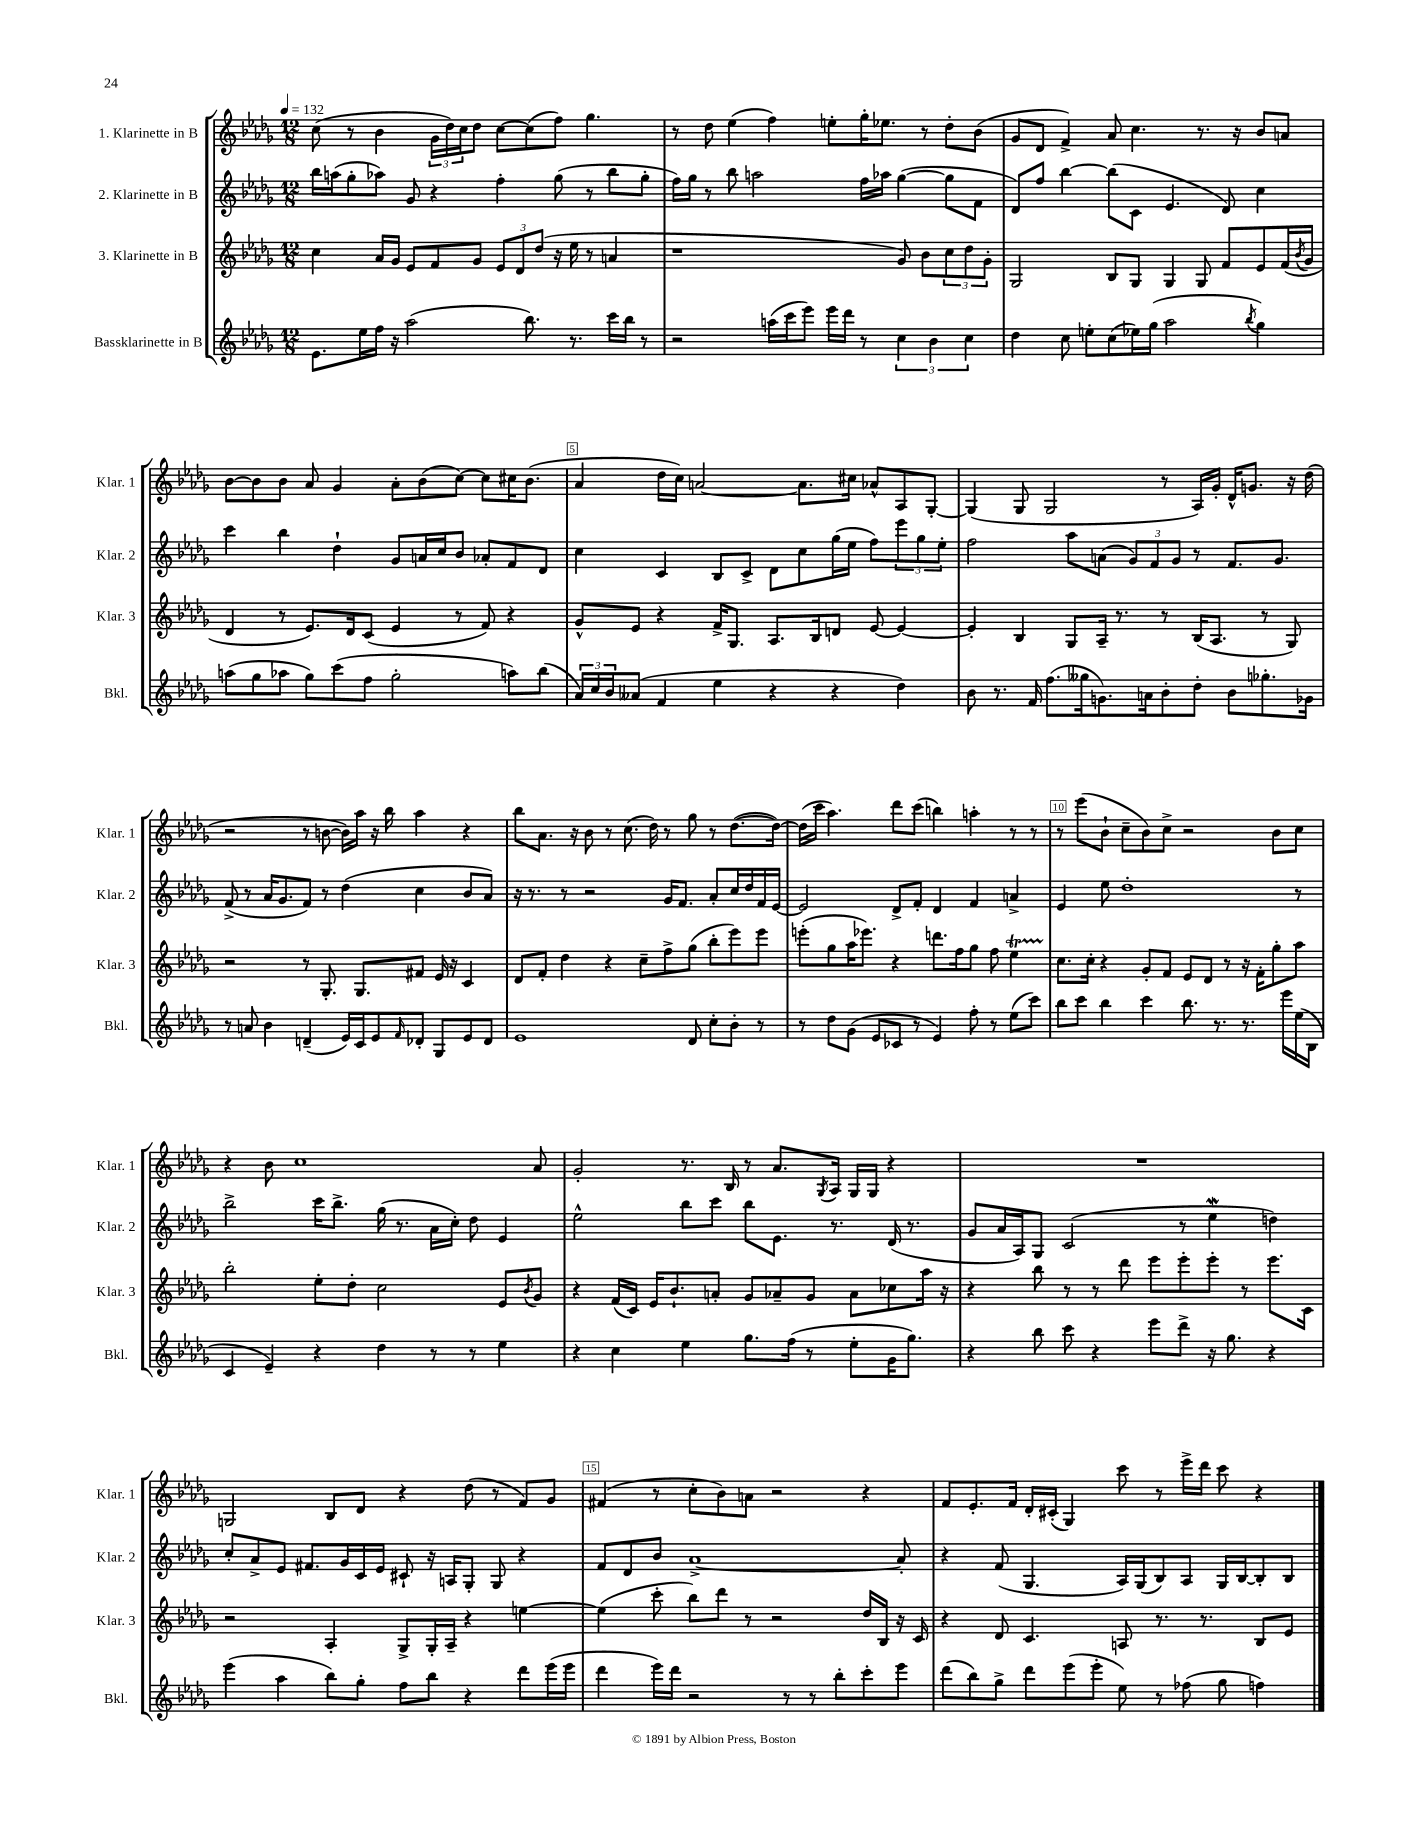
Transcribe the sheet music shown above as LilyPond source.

<<
\new StaffGroup <<
\new Staff = "s0" \with { instrumentName = "1. Klarinette in B" shortInstrumentName = "Klar. 1" } {
    \clef treble \key des \major \numericTimeSignature \time 12/8 \tempo 4 = 132
    c''8( r8 bes'4 \tuplet 3/2 { ges'16 des''16) c''16 } des''8 c''8~ c''8( f''8) ges''4. |
    r8 des''8 ees''4( f''4) e''8-. ges''16-. ees''8. r8 des''8-. bes'8( |
    ges'8 des'8 f'4->) aes'8 c''4. r8. r16 bes'8 a'8 |
    bes'8~ bes'8 bes'8 aes'8 ges'4 aes'8-. bes'8( c''8~) c''8 cis''16 bes'8.( |
    aes'4 des''16 c''16) a'2~ a'8. cis''16 aes'8-^ aes8 ges8~-. |
    ges4( ges8 ges2 r8 aes16) ges'16-. des'16-^ g'8. r16 des''16( |
    r2 r8 b'8~ b'16) aes''16 r16 bes''16 aes''4 r4 |
    bes''8 aes'8. r16 bes'8 r8 c''8.( des''16) r8 ges''8 r8 des''8.~( des''16~) |
    des''16( c'''16 aes''4.) des'''8 c'''8( b''4) a''4-. r8 r8 |
    r8 ees'''8( bes'8-! c''8-- bes'8) c''8-> r2 bes'8 c''8 |
    r4 bes'8 c''1 aes'8 |
    ges'2-. r8. bes16 r8 aes'8. \acciaccatura { ges8 } aes16 ges16 ges16 r4 |
    R1. |
    g2 bes8 des'8 r4 des''8( r8 f'8) ges'8 |
    fis'4( r8 c''8-. bes'8) a'8 r2 r4 |
    f'8 ees'8.-. f'16 des'16-. cis'16-.( ges4) c'''8 r8 ees'''16-> des'''16 c'''8 r4 \bar "|." |
}
\new Staff = "s1" \with { instrumentName = "2. Klarinette in B" shortInstrumentName = "Klar. 2" } {
    \clef treble \key des \major \numericTimeSignature \time 12/8
    bes''16 a''16( ges''8-. aes''8) ges'8 r4 f''4-. ges''8( r8 bes''8 ges''8-. |
    f''16) ges''16 r8 bes''8 a''2 f''16 aes''16 ges''4~( ges''8 f'8 |
    des'8) f''8 bes''4~ bes''8( c'8 ees'4. des'8) c''4 |
    c'''4 bes''4 des''4-! ges'8 a'16 c''16 bes'8 aes'8-. f'8 des'8 |
    c''4 c'4 bes8 c'8-> des'8 c''8 ges''16( ees''16 f''8) \tuplet 3/2 { ees'''8 ges''8 ees''8-. } |
    f''2 aes''8 a'8( \tuplet 3/2 { ges'8) f'8 ges'8 } r8 f'8. ges'8. |
    f'8->( r8 aes'16 ges'8. f'8) r8 des''4( c''4 bes'8 aes'8) |
    r16 r8. r8 r2 ges'16 f'8. aes'8-. c''16 des''16 f'16 ees'16~ |
    ees'2 des'8-> f'8-. des'4 f'4 a'4-> |
    ees'4 ees''8 des''1-. r8 |
    bes''2-> c'''16 bes''8.-> ges''16( r8. aes'16 c''16-.) des''8 ees'4 |
    ees''2-^ bes''8 c'''8 bes''8 ees'8. r8. des'16( r8. |
    ges'8 aes'16 aes16) ges8 c'2( r8 ees''4\mordent d''4) |
    c''8-. aes'8-> ees'8 fis'8. ges'16 c'16 ees'16 cis'8-! r16 a16 ges8-. ges8 r4 |
    f'8 des'8 bes'8 aes'1~-> aes'8-. |
    r4 f'8( ges4. aes16) ges16( bes8) aes8 ges16 bes16~ bes8-. bes8 \bar "|." |
}
\new Staff = "s2" \with { instrumentName = "3. Klarinette in B" shortInstrumentName = "Klar. 3" } {
    \clef treble \key des \major \numericTimeSignature \time 12/8
    c''4 aes'16 ges'16 ees'8 f'8 ges'8 \tuplet 3/2 { ees'8 des'8 des''8( } r16 ees''16 r8 a'4 |
    r1 ges'8) bes'8 \tuplet 3/2 { c''8 des''8 ges'8-. } |
    ges2 bes8 ges8 ges4 ges8 f'8 ees'8 f'16( \acciaccatura { bes'8 } ges'16 |
    des'4 r8 ees'8.) des'16 c'8( ees'4 r8 f'8) r4 |
    ges'8-^ ees'8 r4 f'16-> ges8. aes8. bes16 d'8 ees'8~ ees'4~ |
    ees'4-. bes4 ges8 aes16-- r8. r8 bes16( aes8. r8 ges8) |
    r2 r8 ges8.-. ges8. fis'8 ees'16 r16 c'4 |
    des'8 f'8-. des''4 r4 c''8-- f''8-> ges''8( bes''8-. ees'''8) ees'''8 |
    e'''8-.( ges''8 aes''16 ees'''8.) r4 d'''8. f''16 ges''8 f''8 ees''4\startTrillSpan |
    c''8.\stopTrillSpan c''16-. r4 ges'8-. f'8 ees'8 des'8 r8 r16 f'16-. ges''8-. aes''8 |
    bes''2-. ees''8-. des''8-. c''2 ees'8 \acciaccatura { bes'8 } ges'8 |
    r4 f'16( c'16) ees'16 bes'8.-! a'8-. ges'8 aes'8-- ges'8 aes'8 ces''8 aes''16 r16 |
    r4 bes''8 r8 r8 des'''8 ees'''8 ees'''8-. ees'''8-. r8 ees'''8. c'16 |
    r2 aes4-. ges8-> ges16-. aes16-- r4 e''4~ |
    e''4( c'''8-. bes''8) des'''8 r8 r2 des''16 bes16 r16 c'16 |
    r4 des'8 c'4. a8 r8. r8. bes8 ees'8 \bar "|." |
}
\new Staff = "s3" \with { instrumentName = "Bassklarinette in B" shortInstrumentName = "Bkl." } {
    \clef treble \key des \major \numericTimeSignature \time 12/8
    ees'8. ees''16 f''16 r16 aes''2( bes''8.) r8. c'''16 bes''16 r8 |
    r2 a''16( c'''16 ees'''8) ees'''16 des'''16 r8 \tuplet 3/2 { c''4 bes'4 c''4 } |
    des''4 c''8 e''8-. c''8( ees''16) ges''16( aes''2 \acciaccatura { bes''8 } ges''4) |
    a''8( ges''8 aes''8 ges''8) c'''8( f''8 ges''2-. a''8) bes''8( |
    \tuplet 3/2 { aes'16) c''16 bes'16 } aeses'8( f'4 ees''4 r4 r4 des''4) |
    bes'8 r8. f'16 f''8.( geses''16 g'8.) a'16 bes'8-. des''8-. bes'8 ges''8.-. ges'16 |
    r8 a'8 bes'4 d'4--( ees'16) c'16 ees'8 \grace { f'16 } des'8-. ges8 ees'8 des'8 |
    ees'1 des'8 c''8-. bes'8-. r8 |
    r8 des''8 ges'8( ees'8 ces'8 r8 ees'4) f''8-. r8 ees''8( c'''8) |
    bes''8 c'''8 bes''4 c'''4 bes''8. r8. r8. ees'''16 ees''16( bes16 |
    c'4 ees'4--) r4 des''4 r8 r8 ees''4 |
    r4 c''4 ees''4 ges''8. f''16( r8 ees''8-. ges'16 ges''8.) |
    r4 bes''8 c'''8 r4 ees'''8 des'''8-> r16 ges''8. r4 |
    ees'''4( aes''4 bes''8) ges''8-. f''8 bes''8 r4 des'''8 ees'''16( ees'''16 |
    des'''4 ees'''16) des'''16 r2 r8 r8 bes''8-. c'''8-. ees'''8 |
    des'''8( bes''8) ges''8-> des'''8 ees'''8( ees'''8-. ees''8) r8 fes''8( ges''8 f''4) \bar "|." |
}
>>
>>
\layout { \context { \Score \override BarNumber.break-visibility = ##(#f #t #t) barNumberVisibility = #(every-nth-bar-number-visible 5) \override BarNumber.stencil = #(make-stencil-boxer 0.1 0.3 ly:text-interface::print) } }
